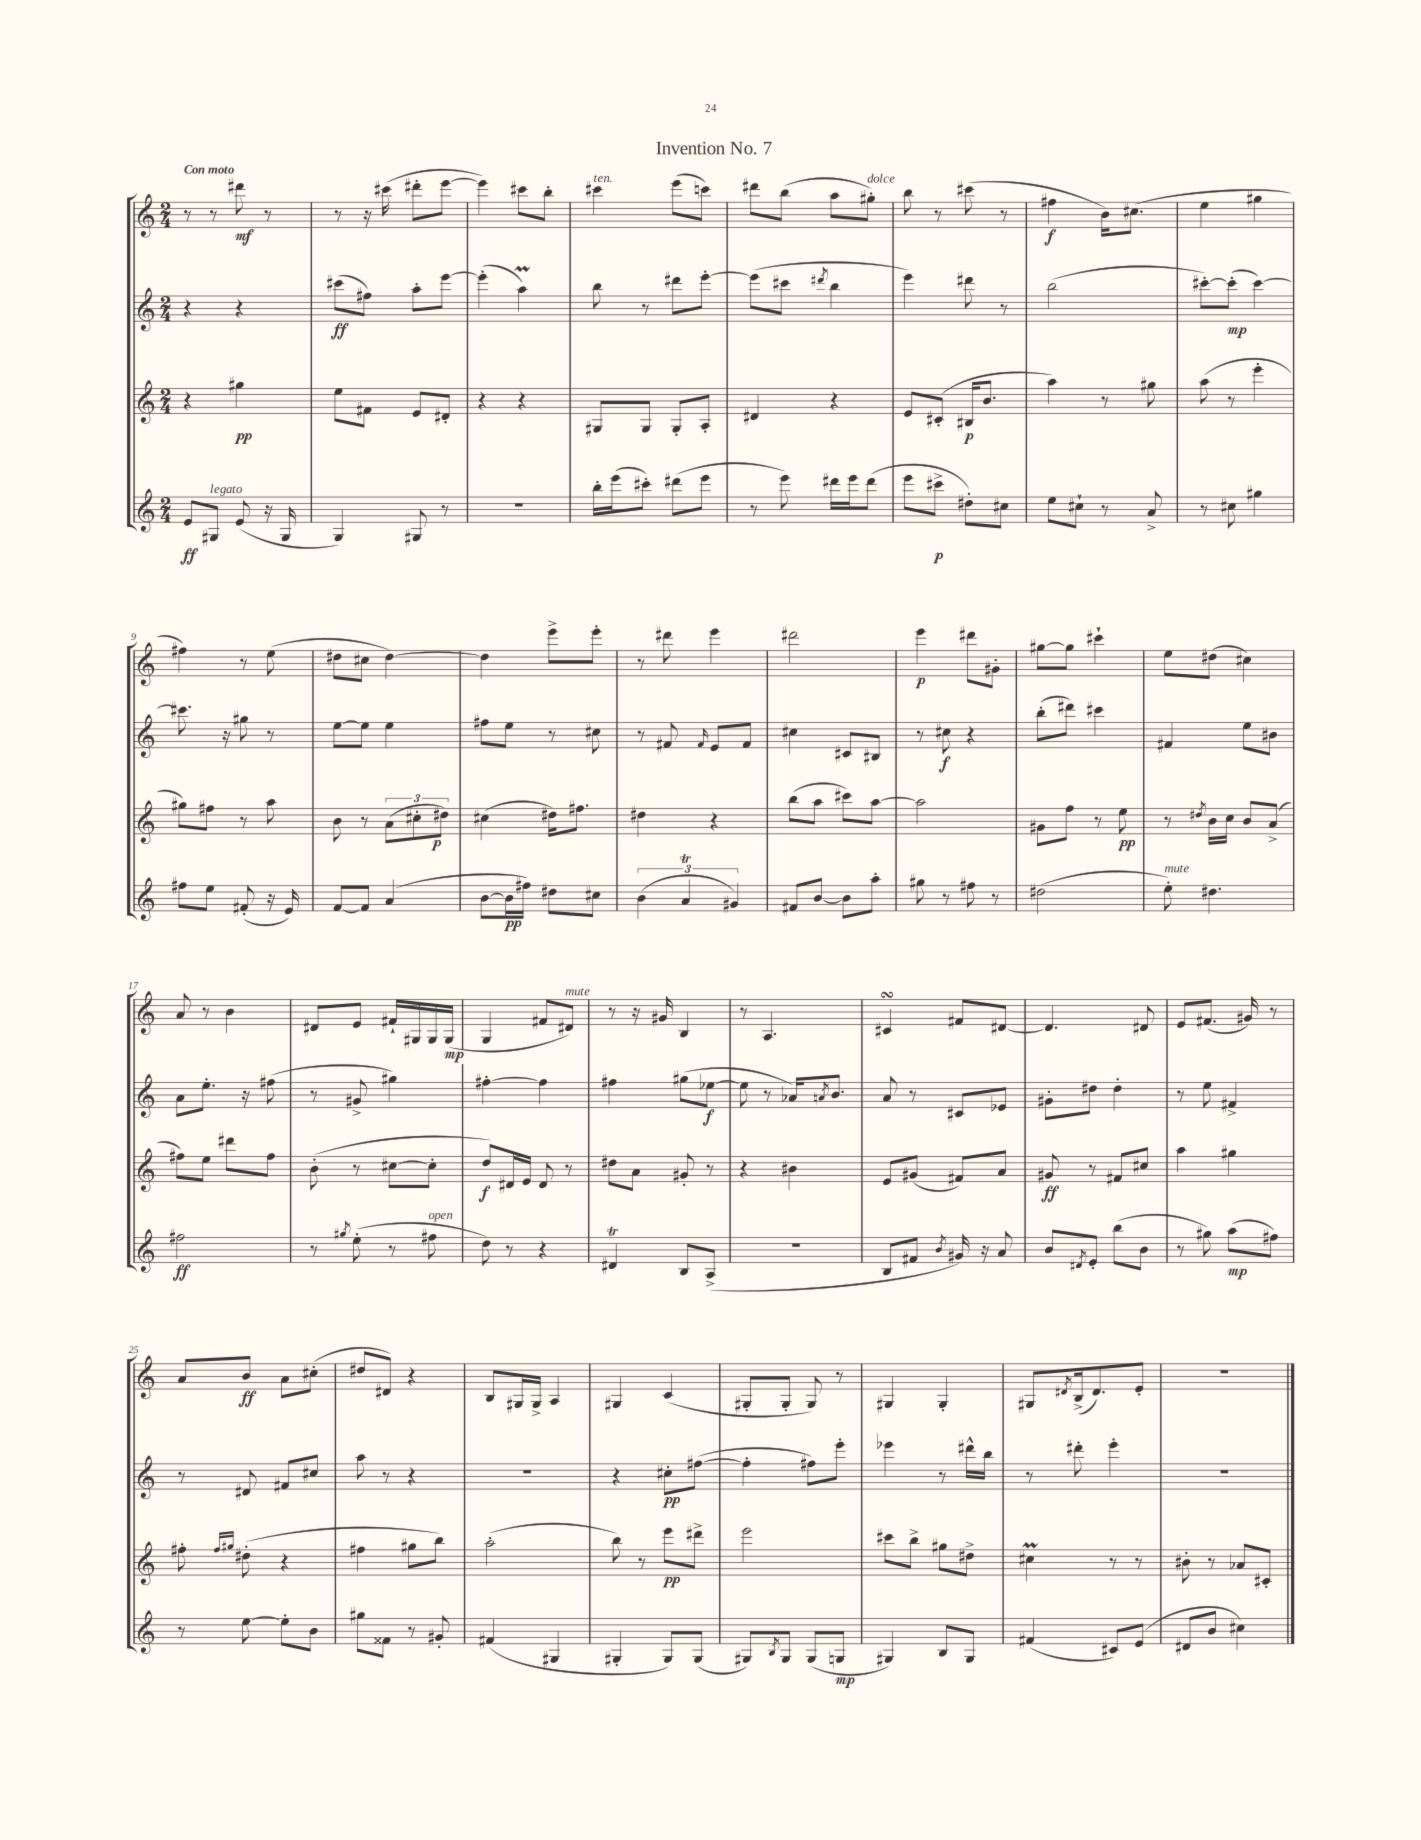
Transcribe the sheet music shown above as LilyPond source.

\header { title = "Invention No. 7" }
<<
\new StaffGroup <<
\new Staff = "s0" {
    \clef treble \key c \major \numericTimeSignature \time 2/4 \tempo "Con moto"
    r8 r8 dis'''8\mf r8 |
    r8 r16 cis'''16( dis'''8-. e'''8~ |
    e'''4) cis'''8 b''8-. |
    cis'''4^\markup { \italic "ten." } e'''8( c'''8) |
    dis'''8 b''8( a''8 gis''8-.^\markup { \italic "dolce" }) |
    b''8 r8 cis'''8( r8 |
    fis''4\f b'16) cis''8.( |
    e''4 gis''4 |
    fis''4) r8 e''8( |
    dis''8 cis''8 dis''4~) |
    dis''4 e'''8-> e'''8-. |
    r8 dis'''8 e'''4 |
    dis'''2 |
    e'''4\p dis'''8 gis'8-. |
    gis''8~ gis''8 cis'''4-! |
    e''8 dis''8( cis''4) |
    a'8 r8 b'4 |
    dis'8 e'8 fis'16-! gis16 gis16 gis16\mp( |
    g4 fis'8 dis'8^\markup { \italic "mute" }) |
    r8 r16 gis'16 b4 |
    r8 a4. |
    cis'4\turn fis'8 dis'8~ |
    dis'4. dis'8 |
    e'8 fis'8.( gis'16) r8 |
    a'8 b'8\ff a'8 cis''8-.( |
    dis''8 dis'8) r4 |
    b8 gis16 gis16-> a4 |
    gis4 c'4( |
    gis8-. gis8-. gis8) r8 |
    gis4 gis4-. |
    gis8 \acciaccatura { dis'8 } b16->( dis'8.) e'8-. |
    R2 \bar "|." |
}
\new Staff = "s1" {
    \clef treble \key c \major \numericTimeSignature \time 2/4
    r4 r4 |
    cis'''8\ff( fis''8) a''8-. e'''8~ |
    e'''4-.( a''4\prall) |
    b''8 r8 dis'''8 e'''8~-. |
    e'''8( cis'''8 \acciaccatura { dis'''8 } b''4 |
    e'''4) dis'''8 r8 |
    b''2( |
    cis'''8~-.) cis'''8-.\mp( cis'''4~) |
    cis'''8. r16 gis''8 r8 |
    e''8~ e''8 e''4 |
    fis''8 e''8 r8 cis''8 |
    r8 fis'8 \grace { fis'16 } e'8 fis'8 |
    cis''4 cis'8 bis8 |
    r8 cis''8\f r4 |
    b''8-.( dis'''8) cis'''4 |
    fis'4 e''8 bis'8 |
    a'8 e''8.-. r16 fis''8( |
    r8 gis'8-> gis''4) |
    fis''4~-. fis''4 |
    fis''4 gis''8( ees''8~\f |
    ees''8 r8 aes'16) \acciaccatura { a'8 } b'8. |
    a'8 r8 cis'8 ees'8 |
    gis'8-. dis''8 dis''4-. |
    r8 e''8 fis'4-> |
    r8 dis'8 fis'8 cis''8 |
    a''8 r8 r4 |
    r2 |
    r4 cis''8-.\pp fis''8~( |
    fis''4-. fis''8) e'''8-. |
    ees'''4 r8 dis'''16-^ b''16 |
    r8 dis'''8-. e'''4-. |
    r2 \bar "|." |
}
\new Staff = "s2" {
    \clef treble \key c \major \numericTimeSignature \time 2/4
    r4 gis''4\pp |
    e''8 fis'8 e'8 dis'8-. |
    r4 r4 |
    gis8 gis8 gis8-. a8-. |
    dis'4 r4 |
    e'8 cis'8-.( bis16\p b'8. |
    a''4) r8 gis''8 |
    a''8( r8 e'''4-. |
    gis''8) fis''8 r8 a''8 |
    b'8 r8 \tuplet 3/2 { a'8( cis''8-. dis''8\p) } |
    cis''4( dis''16) fis''8. |
    dis''4 r4 |
    b''8( a''8 cis'''8) a''8~ |
    a''2 |
    gis'8 f''8 r8 e''8\pp |
    r8 \acciaccatura { dis''8 } b'16 c''16 b'8 a'8->( |
    fis''8) e''8 dis'''8 fis''8 |
    b'8-.( r8 cis''8~ cis''8-. |
    d''8\f) dis'16 e'16 dis'8 r8 |
    dis''8 a'8 gis'8-. r8 |
    r4 bis'4 |
    e'8 gis'8( fis'8) a'8 |
    gis'8\ff r8 fis'8 cis''8 |
    a''4 gis''4 |
    fis''8-. \grace { fis''16 gis''16 } dis''8-.( r4 |
    fis''4 gis''8 b''8) |
    a''2-.( |
    b''8) r8 e'''8\pp dis'''8-> |
    e'''2 |
    cis'''8 b''8-> gis''8 dis''8-> |
    cis''4\prall r8 r8 |
    bis'8-. r8 aes'8 cis'8-. \bar "|." |
}
\new Staff = "s3" {
    \clef treble \key c \major \numericTimeSignature \time 2/4
    e'8\ff gis8^\markup { \italic "legato" } e'8( r16 gis16 |
    g4) gis8 r8 |
    R2 |
    b''16-. e'''16( cis'''8-.) dis'''8( e'''8 |
    r8 e'''8) dis'''16 e'''16 dis'''8( |
    e'''8 cis'''8->\p dis''8-.) cis''8 |
    e''8 cis''8-! r8 a'8-> |
    r8 cis''8 gis''4 |
    fis''8 e''8 fis'8-.( r16 e'16) |
    f'8~ f'8 a'4( |
    b'8~ b'16\pp fis''16) dis''8 cis''8 |
    \tuplet 3/2 { b'4( a'4\trill gis'4) } |
    fis'8 b'8~ b'8 a''8-. |
    gis''8 r8 fis''8 r8 |
    dis''2( |
    e''8-.^\markup { \italic "mute" }) dis''4. |
    fis''2\ff |
    r8 \acciaccatura { gis''8 } e''8-.( r8 fis''8^\markup { \italic "open" } |
    d''8) r8 r4 |
    dis'4\trill b8 a8->( |
    R2 |
    b8 fis'8 \acciaccatura { b'8 } gis'16) r16 a'8 |
    b'8 \acciaccatura { dis'8 } e'8-. b''8( b'8 |
    r8 gis''8) a''8\mp( fis''8) |
    r8 e''8~ e''8-. b'8 |
    gis''8 fisis'8 r8 gis'8-. |
    fis'4( gis4 |
    gis4-. gis8) gis8( |
    gis8) \acciaccatura { b8 } gis8 gis8( g8\mp |
    gis4) b8 gis8 |
    fis'4( cis'8) e'8( |
    dis'8 b'8 cis''4) \bar "|." |
}
>>
>>
